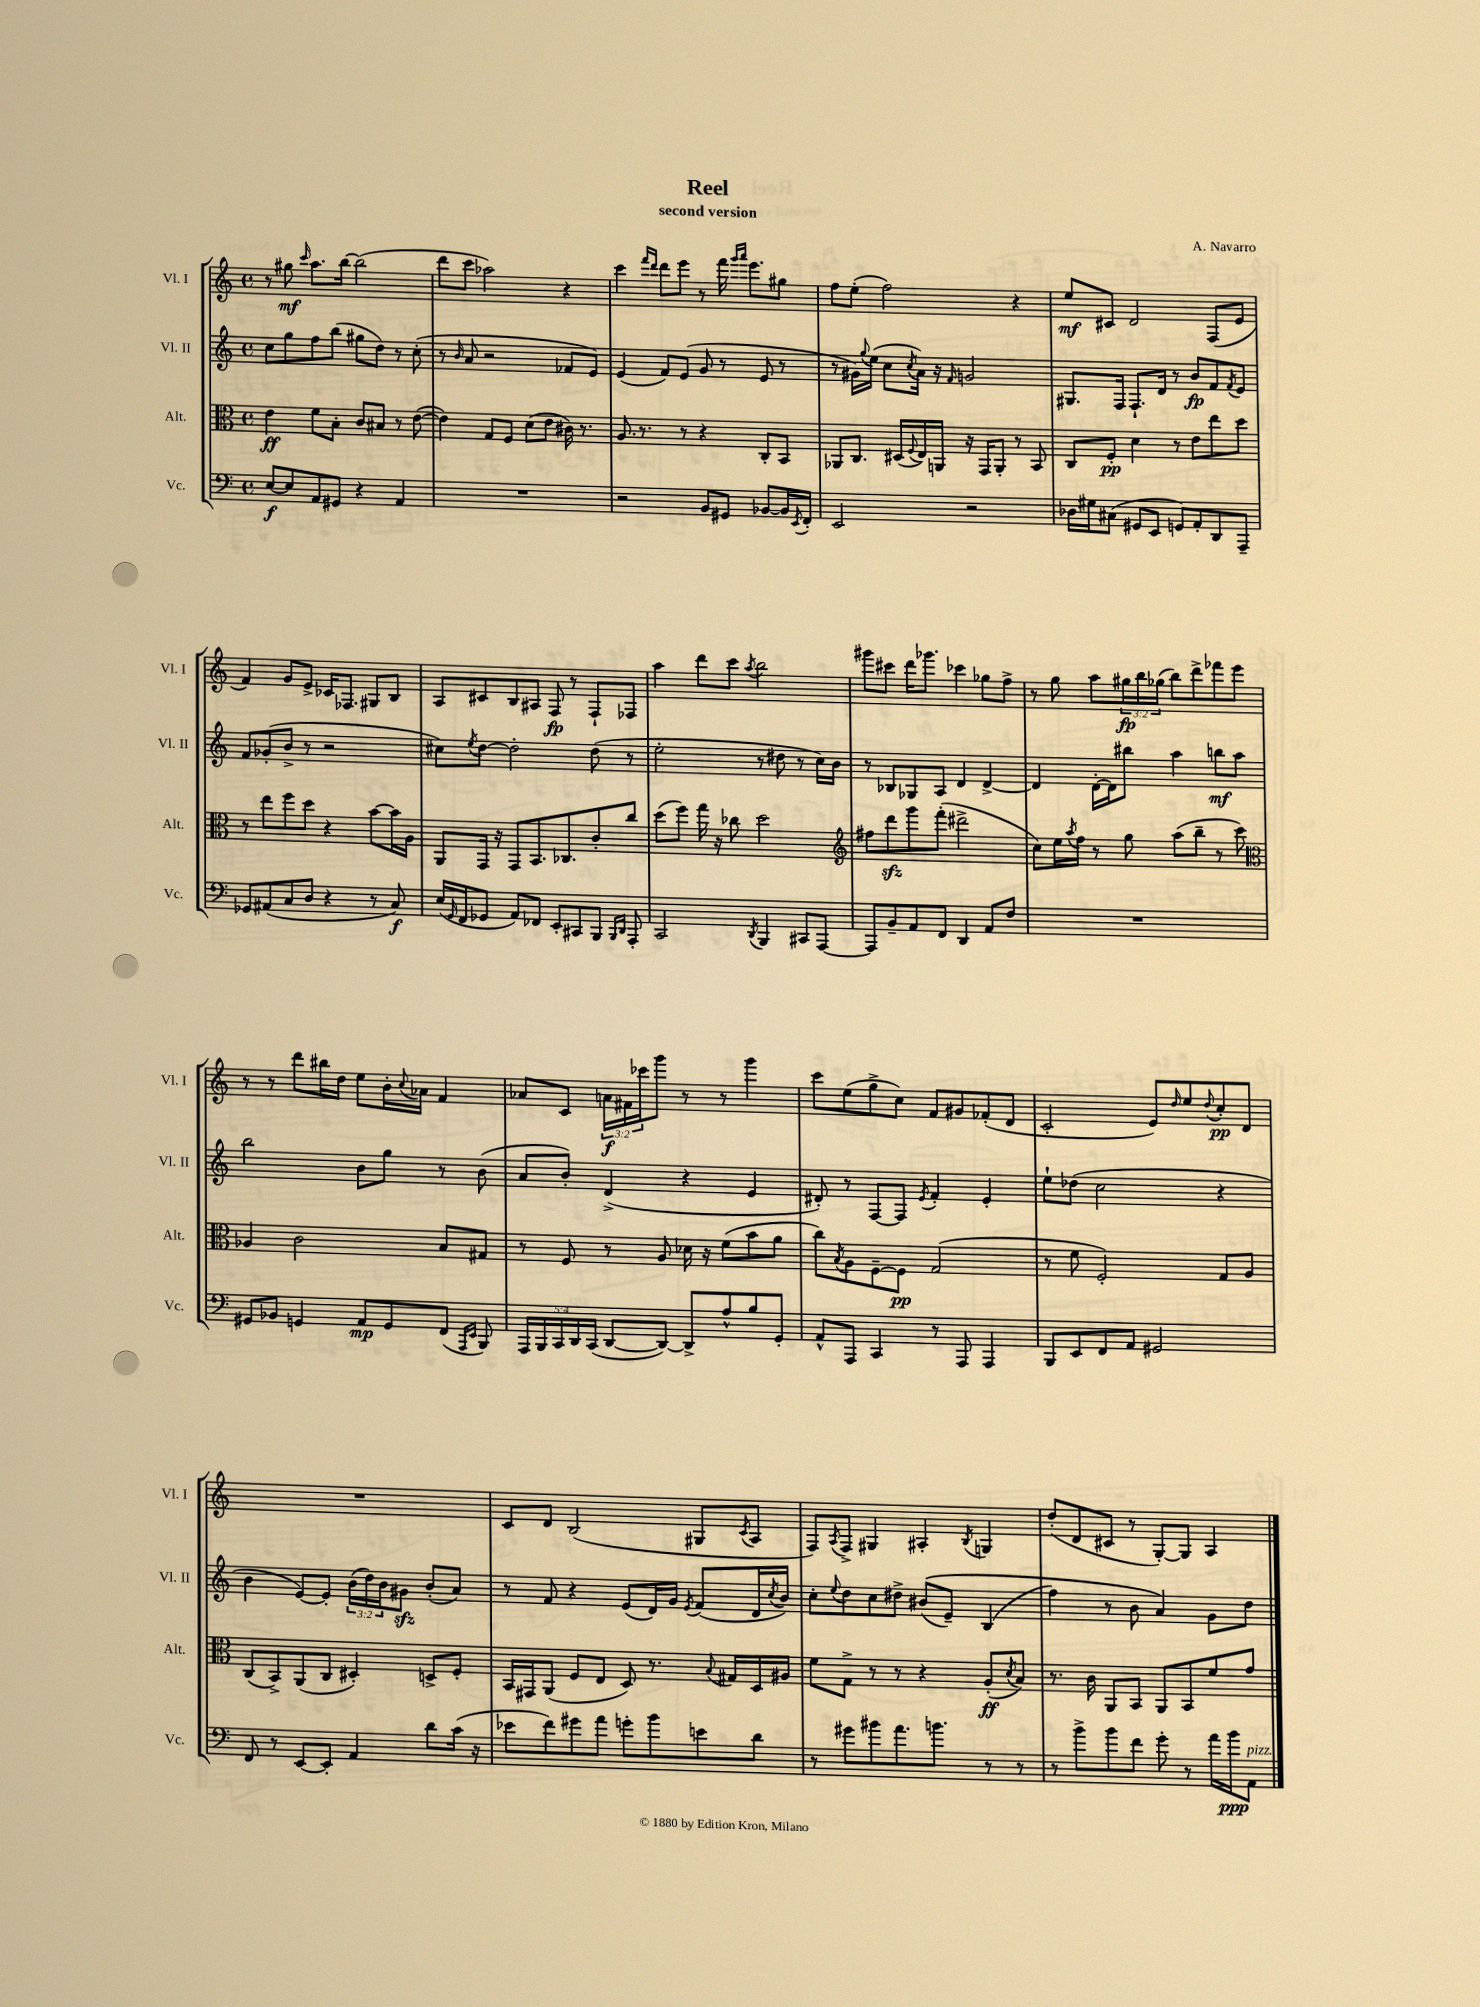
\header { title = "Reel" composer = "A. Navarro" subtitle = "second version" }
<<
\new StaffGroup <<
\new Staff = "s0" \with { instrumentName = "Vl. I" shortInstrumentName = "Vl. I" } {
    \clef treble \key c \major \defaultTimeSignature \time 4/4 \override Staff.TupletNumber.text = #tuplet-number::calc-fraction-text
    r8 gis''8\mf \grace { c'''16 } a''8. b''16~ b''2( |
    d'''8 c'''8 aes''2) r4 |
    c'''4 \grace { f'''16 d'''16 } d'''8 e'''8 r8 f'''16 \grace { g'''16 a'''16 } e'''8. gis''8 |
    f''8 e''8-.( f''2) r4 |
    e''8\mf cis'8 d'2 f8( e'8 |
    f'4) g'8 e'8-> ces'16 fes8. gis8 b8 |
    a8 cis'8 b8 ais8 f8\fp r8 f8-! fes8 |
    a''4 d'''8 c'''8 \acciaccatura { a''8 } b''2 |
    gis'''8 cis'''8 d'''16 ges'''8. ces'''4 ges''8 f''8-> |
    r8 g''8 a''8 \tuplet 3/2 { gis''16\fp b''16 ges''16( } b''8) d'''8-> fes'''8 e'''8 |
    r8 r8 d'''8 bis''16 d''16 e''8 b'16-. \appoggiatura { c''8 } aes'16 f'4 |
    aes'8 c'8 \tuplet 3/2 { a'16\f fis'16 ces'''16 } g'''8 r8 r8 g'''4 |
    c'''8 e''8( g''8-> c''8) f'8 gis'8 fes'8-.( d'8 |
    c'2-. e'8) \grace { d''16 } e''8 \appoggiatura { d''8 } c''8-.\pp d'8 |
    R1 |
    c'8 d'8 b2( gis8 \acciaccatura { c'8 } a8 |
    f8) \acciaccatura { a8 } f8-> gis4 ais4-. \acciaccatura { b8 } g4 |
    d''8-.( d'8 cis'8 r8 g8~-.) g8 a4 \bar "|." |
}
\new Staff = "s1" \with { instrumentName = "Vl. II" shortInstrumentName = "Vl. II" } {
    \clef treble \key c \major \defaultTimeSignature \time 4/4 \override Staff.TupletNumber.text = #tuplet-number::calc-fraction-text
    c''8 g''8 f''8 b''8( gis''8 d''8) r8 c''8-.( |
    r8 \grace { b'16 } a'8 r2 fes'8 e'8) |
    e'4( f'8) e'8( g'8 r8 e'8 r8 |
    r8 gis'16) \appoggiatura { g''8 } e''16( c''8 \acciaccatura { c''8 } a'16) r16 \grace { f'16 } g'2 |
    gis8. f16 f8.-! d'16 r8 b'8\fp f'8 \acciaccatura { f'8 } e'8 |
    f'8 ges'8-.( b'8-> r8 r2 |
    cis''8) \acciaccatura { e''8 } d''8~ d''2-. d''8( r8 |
    e''2-. r8 dis''8 r8 c''16) b'16 |
    r8 bes8 ges8 a8 d'4 d'4~-> |
    d'4 d'16~-. d'16 bis''8 a''4 b''8\mf a''8 |
    b''2 b'8 g''8 r8 b'8( |
    a'8 b'8-.) d'4->( r4 e'4 |
    dis'8-.) r8 f8~ f8 \acciaccatura { e'8 } f'4-. e'4-. |
    e''8-! des''8( c''2 r4 |
    b'4 e'8~) e'8-. \tuplet 3/2 { b'16( d''16) b'16 } gis'8\sfz b'8-.( a'8) |
    r8 f'8 r4 e'8( d'16) g'16 \acciaccatura { e'8 } f'8( d'16 \acciaccatura { c''8 } b'16) |
    c''8-. \appoggiatura { e''8 } d''8 c''8 dis''8-> bis'8(\( e'8--) b4( |
    f''4) r8 b'8 a'4\) g'8 d''8 \bar "|." |
}
\new Staff = "s2" \with { instrumentName = "Alt." shortInstrumentName = "Alt." } {
    \clef alto \key c \major \defaultTimeSignature \time 4/4
    e'4\ff f'8 b8-. c'8 bis8 r8 e'8~( |
    e'4) g8 f8 d'8( e'8 cis'16) r8. |
    a8. r8. r8 r4 c8-. b,8 |
    aes,8 c8. dis16( \appoggiatura { f8 } e16) a,16 r16 g,16 a,8-. r8 b,8 |
    c8 f8-.\pp d'4 r8 e'8 e''8 d''8 |
    r8 e''8 f''8 d''8 r4 b'8~ b'16 a16 |
    a,8 g,16 r16 g,8 b,8. ces8. c'8-. c''8 |
    d''8( f''8) g''16 r16 ces''8 d''2 |
    \clef treble fis''8 d'''8\sfz g'''8 f'''8-.( dis'''2-> |
    c''8) e''16 \acciaccatura { a''8 } f''16 r8 g''8 a''8( b''8-- r8 c'''8) |
    \clef alto aes4 c'2 b8 gis8 |
    r8 f8 r8 a8 des'16 r16 f'8( b'8 a'8 |
    c''8) \acciaccatura { b8 } a8 f8~-- f8\pp g2( |
    r8 f'8 f2-.) g8 a8 |
    c8( b,8->) a,8( c8 dis4-.) d8-> f8-. |
    b,16 gis,16 a,8( f8 e8 d8) r8. \appoggiatura { b8 } gis16 d16 ais16 |
    f'8 g8-> r8 r8 r4 a8-.\ff( \acciaccatura { d'8 } b8) |
    r8. c'16 a,8 b,8 a,8 b,8 f'8 g'8 \bar "|." |
}
\new Staff = "s3" \with { instrumentName = "Vc." shortInstrumentName = "Vc." } {
    \clef bass \key c \major \defaultTimeSignature \time 4/4 \override Staff.TupletNumber.text = #tuplet-number::calc-fraction-text
    e8~\f e8 a,8 gis,8 r4 a,4 |
    R1 |
    r2 b,8 gis,8 bes,8~ bes,16 \acciaccatura { e,8 } f,16-. |
    e,2 r2 |
    des16 gis16 cis8( gis,8 e,8 g,8) a,8-. d,8 a,,8-- |
    ges,8 ais,8( c8 d8 r4 r8 c8\f) |
    e16( \grace { g,16 } f,16 ges,8 a,8) fes,8 e,8-. cis,8 b,,8 \grace { b,,16 d,16 } a,,8-. |
    c,2 \acciaccatura { d,8 } b,,4 cis,8 a,,8~ |
    a,,8 b,8-- a,8 f,8 d,4 a,8 f8 |
    R1 |
    gis,8 bes,8 g,4 a,8\mp g,8 f,8( \grace { a,,16 e,16 } b,,8) |
    \tuplet 5/4 { a,,16 b,,16 c,16 d,16 c,16( } d,8~ d,8~) d,8-> a8-^ b8 g,8-. |
    a,8-^ a,,8 c,4 r8 a,,8 a,,4 |
    b,,8 e,8 f,8 a,8 gis,2 |
    f,8 r8 e,8~ e,8-. a,4 d'8 c'16( r16 |
    ees'8 f'8) gis'8 a'8 g'8-. b'8 e'8 d'8 |
    r8 gis'8 bis'8 a'8. b'8. r8 r8 |
    r8 b'8-> b'8 f'8 g'8-. r8 a'16 b'16\ppp a,8^\markup { \italic "pizz." } \bar "|." |
}
>>
>>
\layout { \context { \Score \remove "Bar_number_engraver" } }
